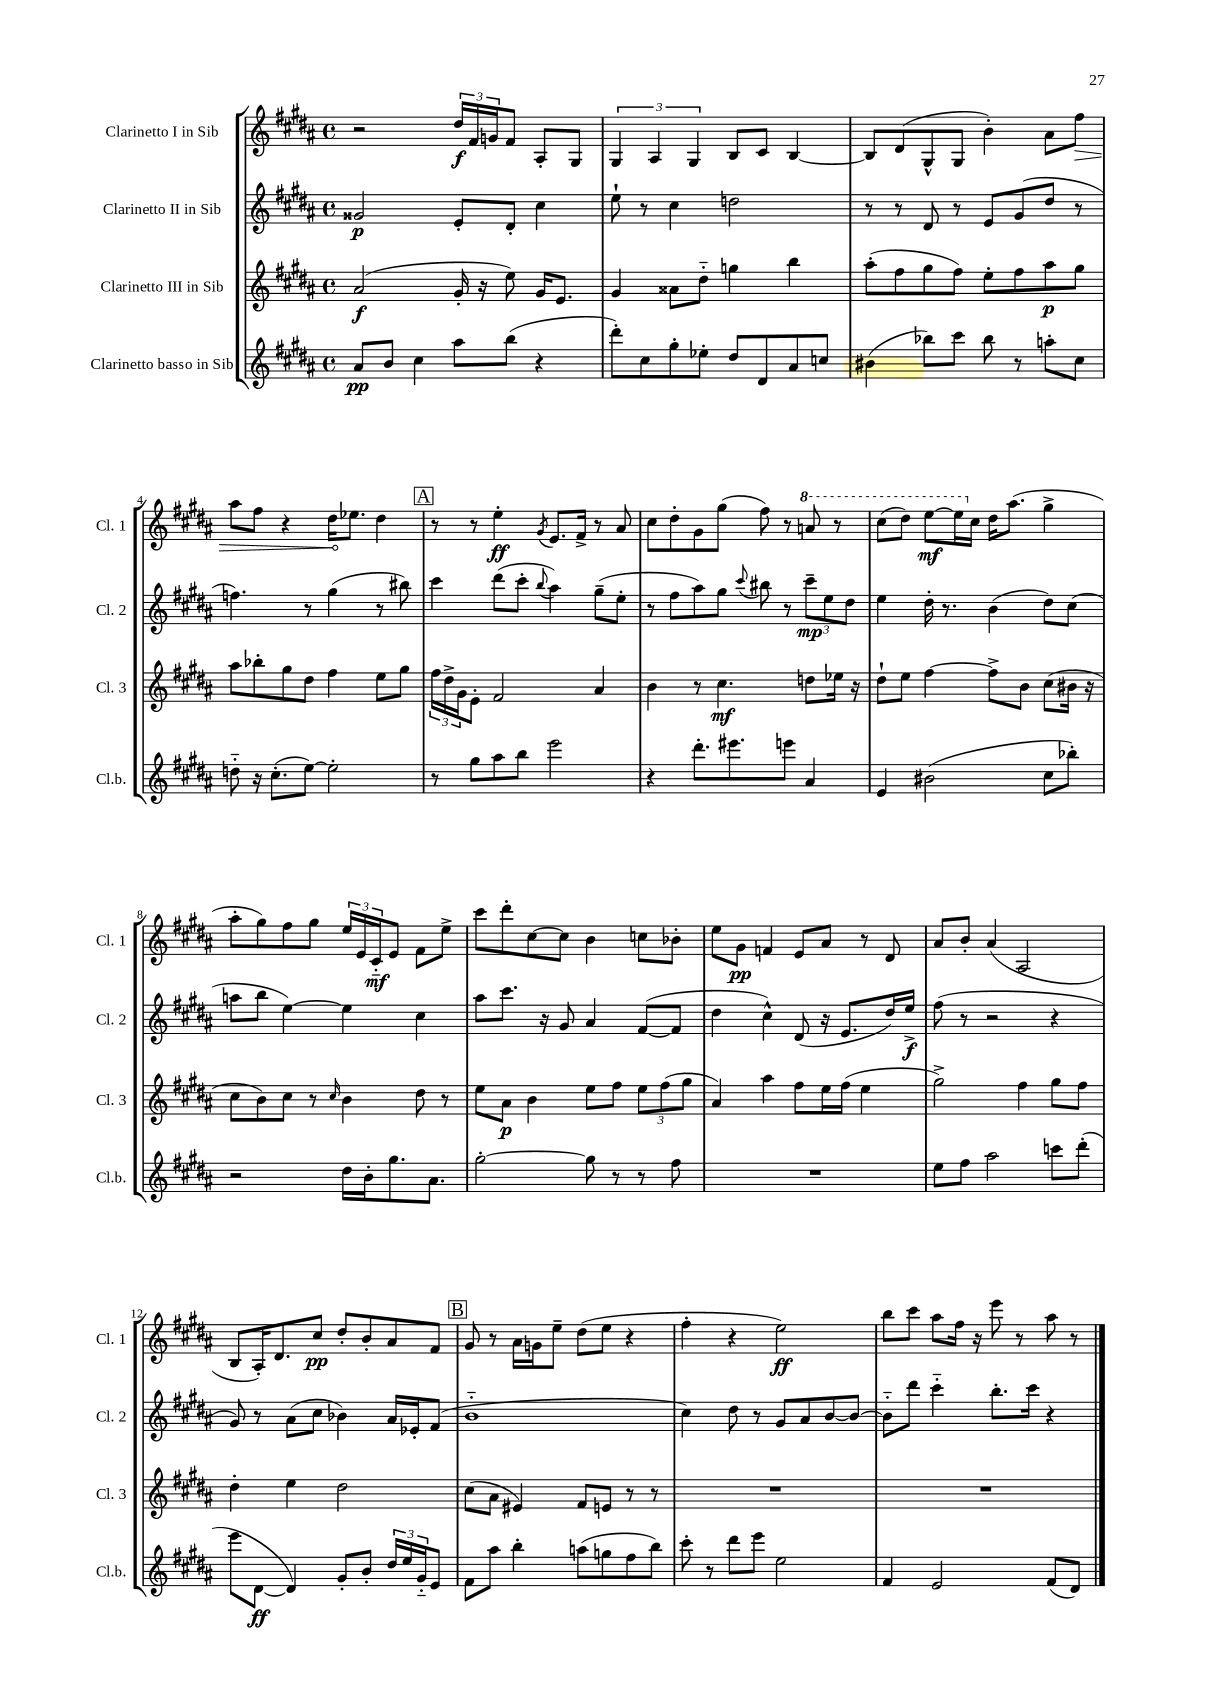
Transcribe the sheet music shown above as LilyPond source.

<<
\new StaffGroup <<
\new Staff = "s0" \with { instrumentName = "Clarinetto I in Sib" shortInstrumentName = "Cl. 1" } {
    \clef treble \key b \major \defaultTimeSignature \time 4/4
    r2 \tuplet 3/2 { dis''16\f fis'16 g'16 } fis'8 ais8-. gis8 |
    \tuplet 3/2 { gis4 ais4 gis4 } b8 cis'8 b4~ |
    b8 dis'8( gis8-^ gis8 b'4-.) ais'8 \once \override Hairpin.circled-tip = ##t fis''8\> |
    ais''8 fis''8 r4 dis''16\! ees''8. dis''4 |
    \mark \markup { \box "A" } r8 r8 e''4-.\ff \acciaccatura { gis'8 } e'8. fis'16-> r8 ais'8 |
    cis''8 dis''8-. gis'8 gis''8( fis''8) r8 \ottava #1 a''8 r8 |
    cis'''8( dis'''8) e'''8~\mf e'''16 \ottava #0 cis''16 dis''16 ais''8.( gis''4-> |
    ais''8-. gis''8) fis''8 gis''8 \tuplet 3/2 { e''16 e'16 cis'16-_\mf } e'8 fis'8 e''8-> |
    cis'''8 dis'''8-. cis''8~ cis''8 b'4 c''8 bes'8-. |
    e''8 gis'8\pp f'4 e'8 ais'8 r8 dis'8 |
    ais'8 b'8-. ais'4( ais2 |
    b8 ais16-.) dis'8. cis''8\pp dis''8-. b'8-. ais'8 fis'8 |
    \mark \markup { \box "B" } gis'8 r8 ais'16 g'16 e''8-- dis''8( e''8 r4 |
    fis''4-. r4 e''2\ff) |
    b''8 cis'''8 ais''8 fis''16 r16 e'''8 r8 ais''8 r8 \bar "|." |
}
\new Staff = "s1" \with { instrumentName = "Clarinetto II in Sib" shortInstrumentName = "Cl. 2" } {
    \clef treble \key b \major \defaultTimeSignature \time 4/4
    gisis'2\p e'8-. dis'8-. cis''4 |
    e''8-! r8 cis''4 d''2 |
    r8 r8 dis'8 r8 e'8 gis'8( dis''8 r8 |
    f''4.) r8 gis''4( r8 bis''8) |
    \mark \markup { \box "A" } cis'''4 dis'''8( cis'''8-. \appoggiatura { b''8 } ais''4) gis''8--( e''8-. |
    r8 fis''8 ais''8) gis''8 \appoggiatura { cis'''8 } bis''8 r8 \tuplet 3/2 { cis'''8--\mp e''8 dis''8 } |
    e''4 dis''16-. r8. b'4( dis''8) cis''8( |
    a''8 b''8 e''4~) e''4 cis''4 |
    ais''8 cis'''8. r16 gis'8 ais'4 fis'8~( fis'8 |
    dis''4 cis''4-^) dis'8( r16 e'8. dis''16) e''16->\f |
    fis''8( r8 r2 r4 |
    gis'8) r8 ais'8( cis''8 bes'4) ais'16 ees'16-. fis'8( |
    \mark \markup { \box "B" } b'1-_ |
    cis''4) dis''8 r8 gis'8 ais'8 b'8~ b'8~ |
    b'8-_ dis'''8 cis'''4-_ b''8.-. cis'''16 r4 \bar "|." |
}
\new Staff = "s2" \with { instrumentName = "Clarinetto III in Sib" shortInstrumentName = "Cl. 3" } {
    \clef treble \key b \major \defaultTimeSignature \time 4/4
    ais'2\f( gis'16-. r16 e''8) gis'16 e'8. |
    gis'4 aisis'8 dis''8-_ g''4 b''4 |
    ais''8-.( fis''8 gis''8 fis''8) e''8-. fis''8 ais''8\p gis''8 |
    ais''8 bes''8-. gis''8 dis''8 fis''4 e''8 gis''8 |
    \mark \markup { \box "A" } \tuplet 3/2 { fis''16 dis''16-> gis'16 } e'8-. fis'2 ais'4 |
    b'4 r8 cis''4.\mf d''8 ees''16 r16 |
    dis''8-! e''8 fis''4~ fis''8-> b'8 cis''8( bis'16 r16 |
    cis''8 b'8) cis''8 r8 \grace { cis''16 } b'4 dis''8 r8 |
    e''8 ais'8\p b'4 e''8 fis''8 \tuplet 3/2 { e''8 fis''8( gis''8 } |
    ais'4) ais''4 fis''8 e''16 fis''16( e''4 |
    gis''2->) fis''4 gis''8 fis''8 |
    dis''4-. e''4 dis''2 |
    \mark \markup { \box "B" } cis''8( ais'8 eis'4) fis'8 e'8 r8 r8 |
    R1 |
    R1 \bar "|." |
}
\new Staff = "s3" \with { instrumentName = "Clarinetto basso in Sib" shortInstrumentName = "Cl.b." } {
    \clef treble \key b \major \defaultTimeSignature \time 4/4
    ais'8\pp b'8 cis''4 ais''8 b''8( r4 |
    dis'''8-.) cis''8 gis''8-. ees''8-. dis''8 dis'8 ais'8 c''8 |
    bis'4( bes''8) cis'''8 bes''8 r8 a''8-. cis''8 |
    d''8-_ r16 cis''8.-.( e''8~) e''2-. |
    \mark \markup { \box "A" } r8 gis''8 ais''8 b''8 e'''2 |
    r4 dis'''8.-. eis'''8. e'''8 ais'4 |
    e'4 bis'2( cis''8 bes''8-.) |
    r2 dis''16 b'16-. gis''8. ais'8. |
    gis''2~-. gis''8 r8 r8 fis''8 |
    R1 |
    e''8 fis''8 ais''2 c'''8 dis'''8-.( |
    e'''8 dis'8~\ff dis'4) gis'8-. b'8-. \tuplet 3/2 { dis''16 e''16 gis'16-_ } e'8 |
    \mark \markup { \box "B" } fis'8 ais''8 b''4-. a''8( g''8 fis''8 b''8) |
    cis'''8-. r8 dis'''8 e'''8 e''2 |
    fis'4 e'2 fis'8( dis'8) \bar "|." |
}
>>
>>
